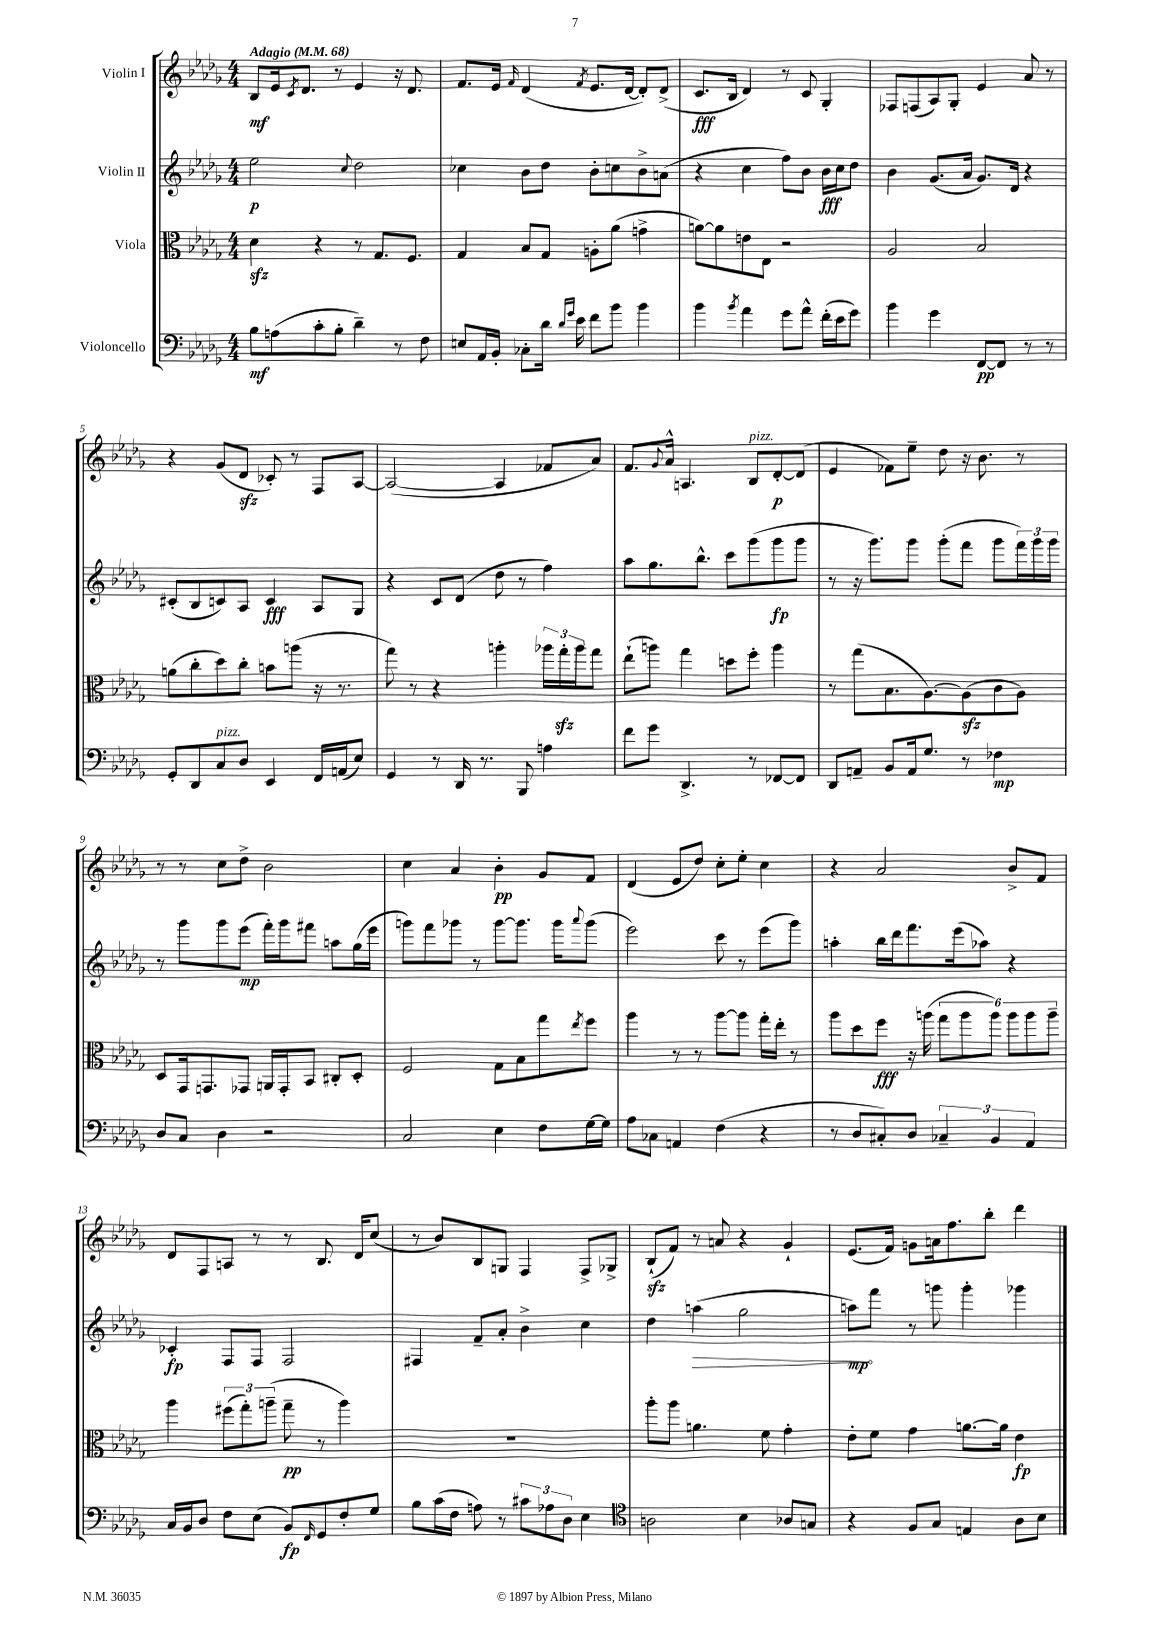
<<
\new StaffGroup <<
\new Staff = "s0" \with { instrumentName = "Violin I" } {
    \clef treble \key des \major \numericTimeSignature \time 4/4 \tempo "Adagio" 4 = 68
    bes8\mf ees'16 \acciaccatura { c'8 } des'8. r8 ees'4 r16 des'8. |
    f'8. ees'16 \grace { f'16 } des'4( \acciaccatura { f'8 } ees'8. des'16~ des'8-.) des'8->( |
    c'8.\fff bes16 des'4) r8 c'8 ges4-. |
    fes8 f8( aes8) ges8-. ees'4 aes'8 r8 |
    r4 ges'8( des'8\sfz ces'8-.) r8 f8 aes8~ |
    aes2~( aes4 fes'8 aes'8) |
    f'8. \appoggiatura { ges'8 } aes'16-^ a4. bes8^\markup { \italic "pizz." } des'8~-.\p des'8( |
    ees'4 fes'8) ees''8-- des''8 r16 bes'8. r8 |
    r8 r8 c''8 des''8-> bes'2 |
    c''4 aes'4 bes'4-.\pp ges'8 f'8 |
    des'4( ees'8 des''8) c''8-. ees''8-. c''4 |
    r4 aes'2 bes'8-> f'8 |
    des'8 f8 a8 r8 r8 bes8. des'16 c''8( |
    r8 bes'8) bes8 g8 f4 f8-> ges8-> |
    bes8-!\sfz( f'8) r8 a'8 r4 ges'4-! |
    ees'8.( f'16) g'8 a'16 f''8. bes''8-. des'''4 \bar "|." |
}
\new Staff = "s1" \with { instrumentName = "Violin II" } {
    \clef treble \key des \major \numericTimeSignature \time 4/4
    ees''2\p \appoggiatura { c''8 } des''2 |
    ces''4 bes'8 des''8 bes'8-. c''8 bes'8-> a'8( |
    r4 c''4 f''8) bes'8 bes'16\fff c''16 des''8 |
    bes'4 ges'8.( aes'16 ges'8.) des'16 r4 |
    cis'8-.( bes8 c'8) aes8 c'4\fff aes8 ges8 |
    r4 c'8 des'8( des''8 r8 f''4) |
    aes''8 ges''8. bes''8.-^ c'''8 ges'''8( ges'''8\fp ges'''8 |
    r8 r16 ges'''8.) ges'''8 ges'''8-.( f'''8 ges'''8 \tuplet 3/2 { f'''16) ges'''16 ges'''16 } |
    r8 ges'''8 ges'''8 ees'''8\mp( f'''16-.) ges'''16 fis'''8 a''8 ges''16( ees'''16 |
    g'''8) f'''8 ges'''8 r8 ges'''8~ ges'''8. ges'''16 \appoggiatura { aes'''8 } ges'''8( |
    ees'''2) c'''8 r8 ees'''8( ges'''8) |
    a''4-. bes''16 des'''16 f'''8. ees'''16( aes''8) r4 |
    ces'4-.\fp f8 f8 f2 |
    fis4 f'8-- aes'8-. bes'4-> c''4 |
    des''4 \once \override Hairpin.circled-tip = ##t a''4\>( ges''2 |
    a''8\mp\!) f'''8 r8 g'''8 g'''4-. ges'''4 \bar "|." |
}
\new Staff = "s2" \with { instrumentName = "Viola" } {
    \clef alto \key des \major \numericTimeSignature \time 4/4
    des'4\sfz r4 r8 ges8. f8. |
    ges4 bes8 ges8 a8-. aes'8( g'4-> |
    a'8~) a'8 e'8 ees8 r2 |
    aes2 bes2 |
    a'8( c''8-. des''8) c''8-. b'8 a''8( r16 r8. |
    ges''8) r8 r4 a''4-. \tuplet 3/2 { aes''16 ges''16-.\sfz aes''16 } ges''8 |
    ees''8-!( a''8) ges''4 d''8 f''8-. a''4 |
    r8 ges''8( bes8. aes8.~) aes8\sfz( c'8 aes8) |
    des8 ges,16 g,8. ges,8 a,16 ges,16-. bes,8 cis8-. des8-. |
    f2 ges8 bes8 ges''8 \acciaccatura { ees''8 } f''8 |
    aes''4 r8 r8 aes''8~ aes''8 ges''16-. ees''16-. r8 |
    aes''8 des''8 f''8\fff r16 a''16( \tuplet 6/4 { ges''8 a''8 a''8) a''8 a''8 a''8-- } |
    aes''4 \tuplet 3/2 { fis''8( ges''8-.) a''8--( } ges''8--\pp r8 a''4) |
    R1 |
    aes''8-. aes''8 a'4. f'8 ges'4-. |
    ees'8-. f'8 ges'4 a'8.~ a'16 ees'4\fp \bar "|." |
}
\new Staff = "s3" \with { instrumentName = "Violoncello" } {
    \clef bass \key des \major \numericTimeSignature \time 4/4
    bes8\mf a8( c'8-. bes8-. des'4--) r8 f8 |
    e8 aes,16 bes,16-. ces8-. des'16 \grace { des'16 ges'16 } ees'16 f'8 bes'8 bes'4 |
    bes'4 \acciaccatura { bes'8 } aes'4 ges'8 aes'8-^ f'16-.( ees'16 ges'8) |
    bes'4 ges'4 f,8~\pp f,8 r8 r8 |
    ges,8-. des,8 c8^\markup { \italic "pizz." } des8 ees,4 f,16 a,16( ees8) |
    ges,4 r8 des,16 r8. bes,,8 a4 |
    f'8 ges'8 des,4.-> r8 fes,8~ fes,8 |
    des,8 a,8-- bes,8 a,16 ges8. r8 fes4\mp |
    des8 c8 des4 r2 |
    c2 ees4 f8 ges16~ ges16 |
    aes8 ces8 a,4 f4( r4 |
    r8 des8 cis8-.) des8 \tuplet 3/2 { ces4-- bes,4 aes,4 } |
    c16 bes,16 des8 f8 ees8( bes,8\fp) \grace { f,16 } ges,8 f8-. ges8 |
    bes8 c'16( f16 a8) r8 \tuplet 3/2 { cis'8 aes8 des8 } ees4 |
    \clef tenor a2 bes4 aes8 g8 |
    r4 f8 ges8 e4 aes8 bes8 \bar "|." |
}
>>
>>
